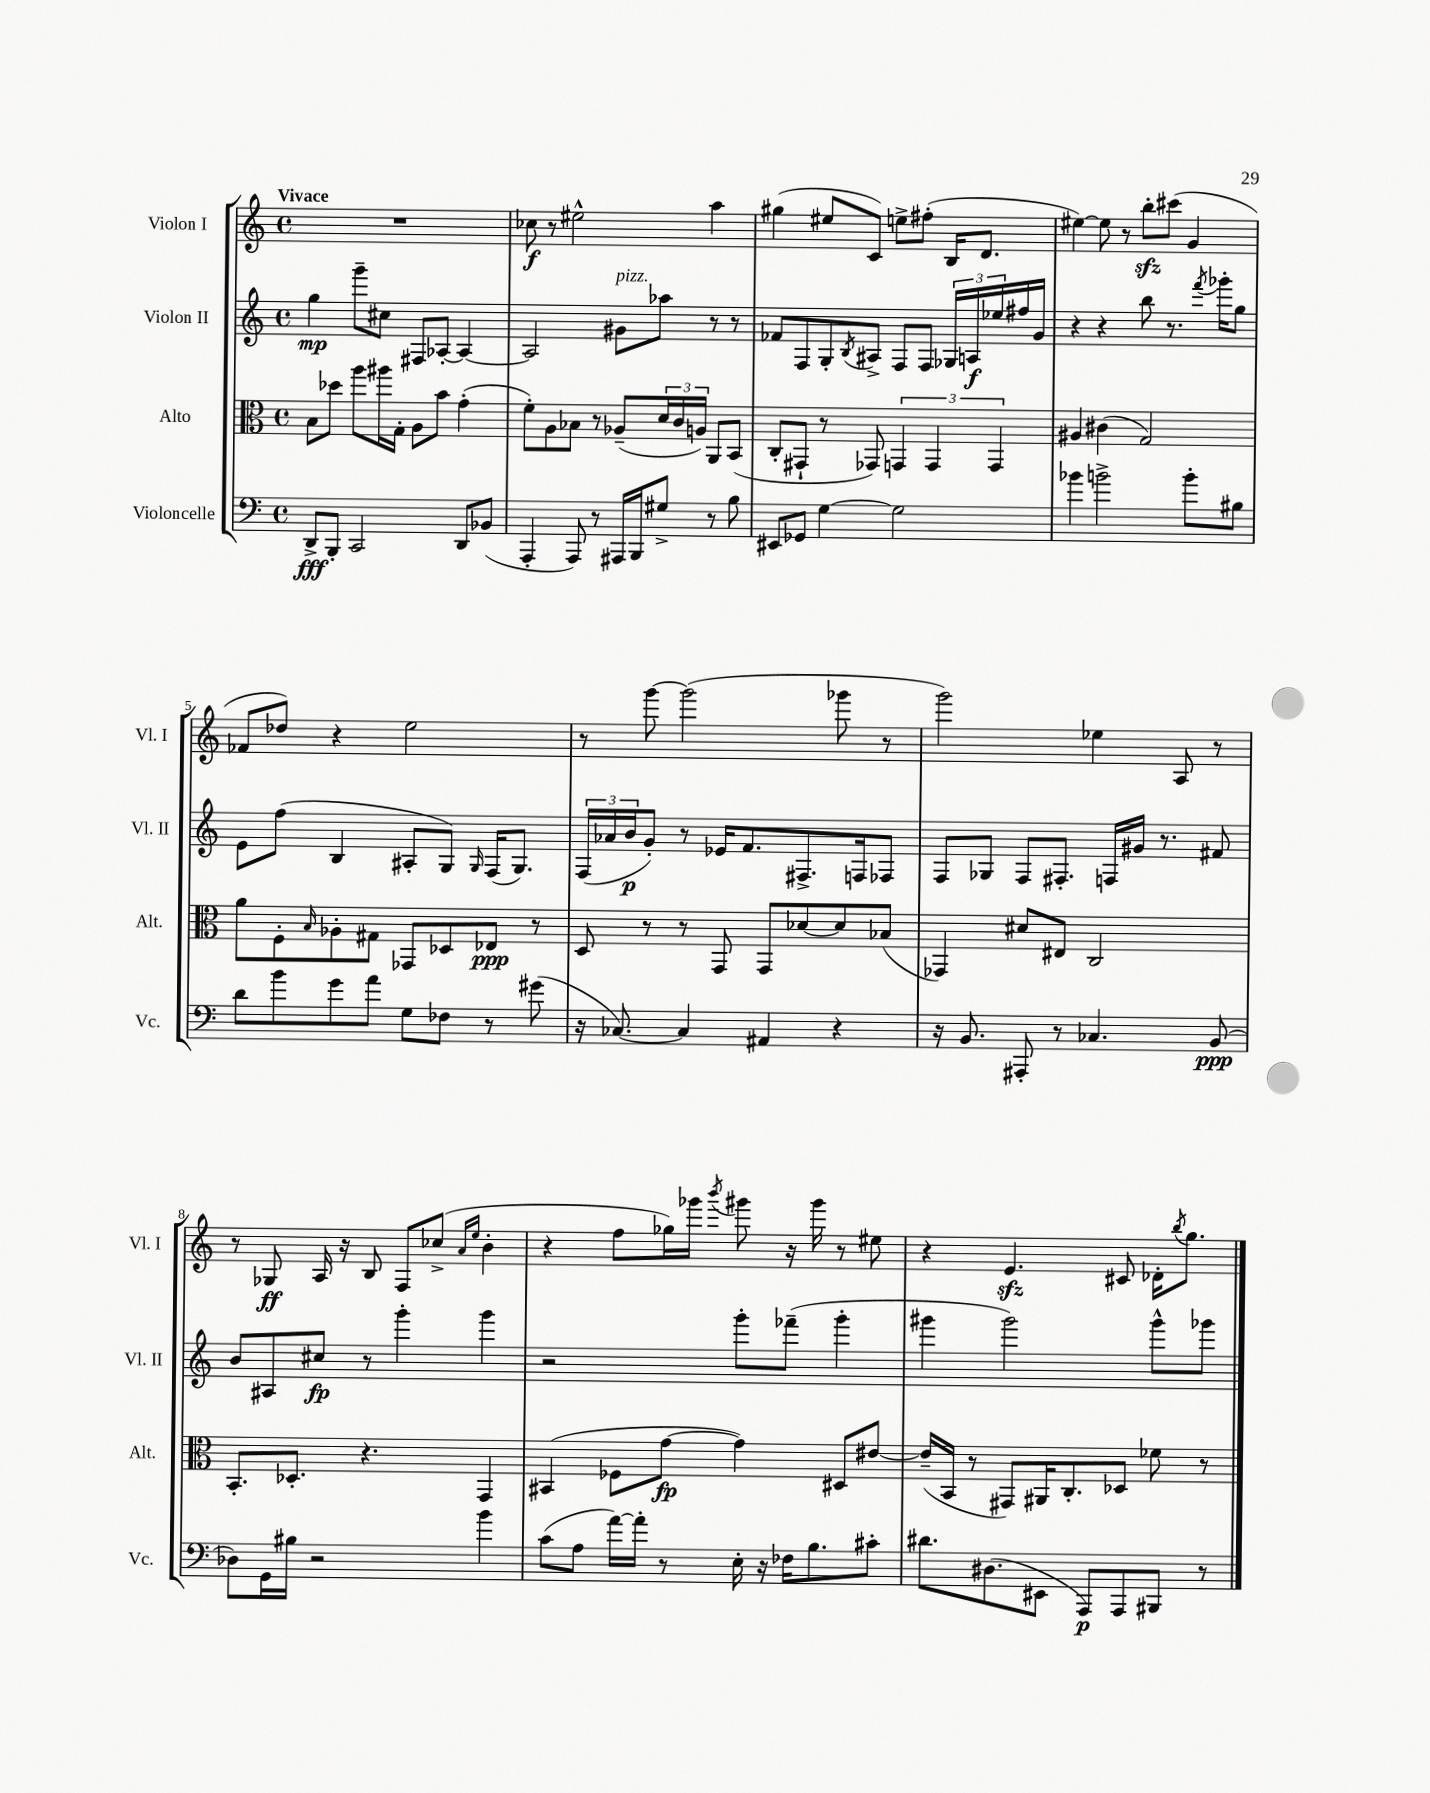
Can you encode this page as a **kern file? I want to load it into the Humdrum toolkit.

**kern	**kern	**kern	**kern
*staff4	*staff3	*staff2	*staff1
*clefF4	*clefC3	*clefG2	*clefG2
*k[]	*k[]	*k[]	*k[]
*M4/4	*M4/4	*M4/4	*M4/4
*met(c)	*met(c)	*met(c)	*met(c)
8DD^	8B	4gg	1r
8BBB'	8dd-	.	.
2CC	8aa	8ggg~	.
.	16aa#	8cc#	.
.	16G'	.	.
.	8A	8F#	.
.	8b	[8A-'	.
8DD	(4g'	4A-_	.
(8BB-	.	.	.
=	=	=	=
4AAA'	8f')	2A-]	8cc-
.	8A	.	8r
8AAA)	8B-	.	2ee#^^
8r	8r	.	.
16AAA#	(8A-~	8g#	.
16BBB	.	.	.
8G#^	24d	8aa-	.
.	24c	.	.
.	24A)	.	.
8r	8AA	8r	4aa
8B	(8BB	8r	.
=	=	=	=
8EE#	8C'	8f-	(4gg#
8GG-	8GG#`	8F	.
[4G	8r	8G'	8ee#
.	.	8qB	.
.	8GG-)	8A#^	8c)
2G]	6GG	8F	8ee^
.	.	8F	(8ff#'
.	6GG	.	.
.	.	24G-	16B
.	.	24A	.
.	.	.	8.d
.	6GG	24ee-	.
.	.	16ff#	.
.	.	16g	.
=	=	=	=
4b-	4A#	4r	[4ee#)
2b^	(4c#	4r	8ee#]
.	.	.	8r
.	2G)	8bb	8bb'
.	.	8.r	(8ccc#
8b'	.	.	4g
.	.	8qfff	.
.	.	16ggg-'	.
8B#	.	8gg	.
=	=	=	=
8d	8a	8e	8f-
8b	8F'	(8ff	8dd-)
.	16qqB	.	.
8g	8A-'	4B	4r
8a	8G#	.	.
8G	8GG-	8A#'	2ee
8F-	8D-	8G)	.
.	.	16qqG	.
8r	8E-	(16F	.
.	.	8.G)	.
(8g#	8r	.	.
=	=	=	=
16r	8D	(24F	8r
.	.	24a-	.
[8.C-)	.	.	.
.	.	24b	.
.	8r	8g')	[8ggg
4C-]	8r	8r	(2ggg]
.	8GG	16e-	.
.	.	8.f	.
4AA#	8GG	.	.
.	[8d-	8.F#^	.
4r	8d-]	.	8ggg-
.	.	16F	.
.	(8B-	8F-	8r
=	=	=	=
16r	4GG-)	8F	2ggg)
8.BB	.	.	.
.	.	8G-	.
8AAA#'	8d#	8F	.
8r	8E#	8.F#'	.
4.C-	2C	.	4ee-
.	.	16F	.
.	.	16g#	.
.	.	8.r	.
.	.	.	8A
(8BB	.	8f#	8r
=	=	=	=
8D-)	8.BB'	8b	8r
16GG	.	8A#	8G-
16B#	8.D-'	.	.
2r	.	8cc#	16A
.	.	.	16r
.	4.r	8r	8B
.	.	4ggg'	8F
.	.	.	(8cc-^
.	.	.	16qqa
.	.	.	16qqee
4b	4GG	4ggg	4b'
=	=	=	=
(8c	(4BB#	2r	4r
8A	.	.	.
[16a)	8F-	.	8ff
16a']	.	.	.
8r	[8g	.	16gg-)
.	.	.	16ggg-
.	.	.	8qbbb
16E'	4g])	8ggg'	8ggg#
16r	.	.	.
16F-	.	(8fff-~	16r
8.B	.	.	16ggg#
.	8D#	4ggg'	8r
8c#'	[8e#	.	8ee#
=	=	=	=
8.d#	(16e#~]	4ggg#	4r
.	16BB	.	.
.	8r	.	.
(8.D#	.	.	.
.	8GG#)	2ggg#)	4.e
8EE#	16AA#	.	.
.	8.C'	.	.
8AAA)	.	.	.
8AAA	8D-	.	8c#
8BBB#	8f-	8ggg#^^	16d-'
.	.	.	8qbb
.	.	.	8.gg
8r	8r	8ggg-	.
==	==	==	==
*-	*-	*-	*-
